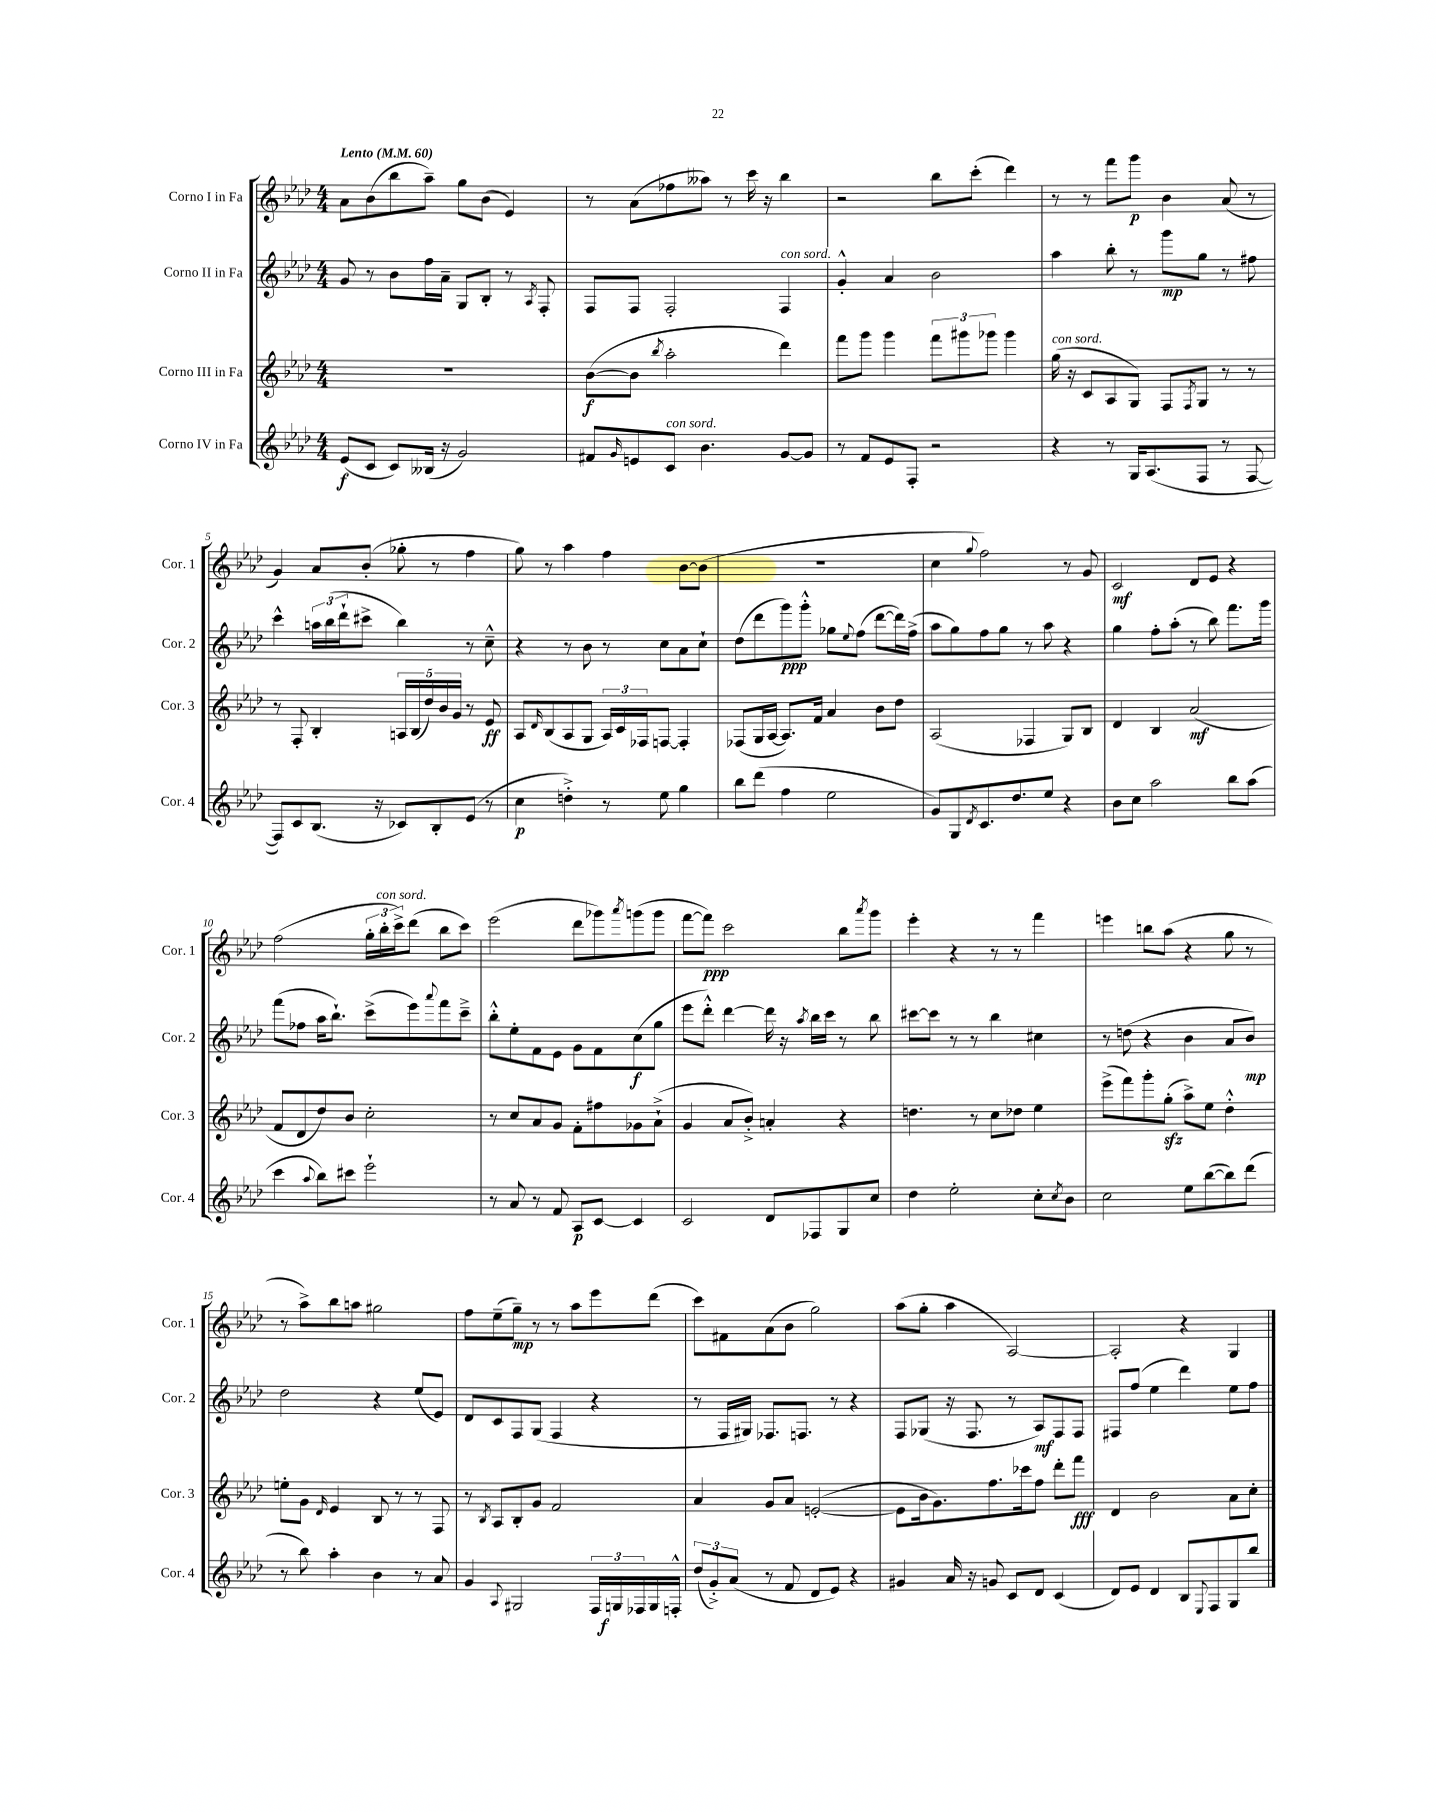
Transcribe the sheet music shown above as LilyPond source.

<<
\new StaffGroup <<
\new Staff = "s0" \with { instrumentName = "Corno I in Fa" shortInstrumentName = "Cor. 1" } {
    \clef treble \key aes \major \numericTimeSignature \time 4/4 \tempo "Lento" 4 = 60
    aes'8 bes'8( bes''8 aes''8--) g''8 bes'8( ees'4) |
    r8 aes'8( fes''8 aeses''8) r8 c'''16 r16 bes''4 |
    r2 bes''8 c'''8-.( des'''4) |
    r8 r8 f'''8 g'''8\p bes'4 aes'8( r8 |
    g'4) aes'8 bes'8-.( ges''8-. r8 f''4 |
    g''8) r8 aes''4 f''4 bes'8~ bes'8( |
    R1 |
    c''4 \appoggiatura { g''8 } f''2) r8 g'8 |
    c'2\mf des'8 ees'8 r4 |
    f''2( \tuplet 3/2 { g''16-. bes''16-.^\markup { \italic "con sord." } c'''16->) } des'''8( bes''8 c'''8) |
    ees'''2( des'''8 ges'''8) \acciaccatura { aes'''8 } g'''8( g'''8 |
    f'''8~ f'''8\ppp) c'''2 bes''8 \acciaccatura { aes'''8 } g'''8 |
    ees'''4-. r4 r8 r8 f'''4 |
    e'''4 b''8 aes''8( r4 g''8 r8 |
    r8 aes''8->) bes''8 a''8 gis''2 |
    f''8 ees''8--( g''8--\mp) r8 r8 aes''8 ees'''8 des'''8( |
    c'''8) fis'8 aes'8( bes'8 g''2) |
    aes''8( g''8-. aes''4 aes2~) |
    aes2-. r4 g4 \bar "|." |
}
\new Staff = "s1" \with { instrumentName = "Corno II in Fa" shortInstrumentName = "Cor. 2" } {
    \clef treble \key aes \major \numericTimeSignature \time 4/4
    g'8 r8 bes'8 f''16 aes'16-- g8 bes8-. r8 \acciaccatura { aes8 } f8-. |
    f8 f8 f2-. f4^\markup { \italic "con sord." } |
    g'4-.-^ aes'4 bes'2 |
    aes''4 bes''8-. r8 g'''8\mp g''8 r8 fis''8 |
    c'''4-^ \tuplet 3/2 { a''16 bes''16( des'''16-! } cis'''8-> bes''4) r8 c''8---^ |
    r4 r8 bes'8 r8 c''8 aes'8 c''8-! |
    des''8( des'''8 g'''8\ppp) g'''8-.-^ ges''8 \appoggiatura { ees''8 } f''8( des'''8~ des'''16) f''16->( |
    aes''8 g''8) f''8 g''8 r8 aes''8 r4 |
    g''4 f''8-. aes''8-.( r8 bes''8) f'''8. g'''16 |
    f'''8( fes''8 aes''16 bes''8.-!) c'''8->( ees'''8) \appoggiatura { aes'''8 } f'''8 c'''8---> |
    bes''8-.-^ ees''8-. f'8 ees'8 g'8 f'8 c''8\f( g''8 |
    ees'''8 des'''8-.-^) des'''4~ des'''16 r16 \acciaccatura { aes''8 } bes''16 c'''16 r8 bes''8 |
    cis'''8~ cis'''8 r8 r8 bes''4 cis''4 |
    r8 d''8( r4 bes'4 aes'8 bes'8\mp) |
    des''2 r4 ees''8( ees'8) |
    des'8 c'8 f8 g8( f4 r4 |
    r8 f16 gis16) fes8. f8. r8 r4 |
    f8 ges8( r16 f8. r8 aes8\mf) f8 f8 |
    fis8 f''8( ees''4 des'''4) ees''8 f''8 \bar "|." |
}
\new Staff = "s2" \with { instrumentName = "Corno III in Fa" shortInstrumentName = "Cor. 3" } {
    \clef treble \key aes \major \numericTimeSignature \time 4/4
    R1 |
    bes'8~\f( bes'8 \acciaccatura { bes''8 } aes''2-. des'''4) |
    f'''8 g'''8 g'''4 \tuplet 3/2 { f'''8 gis'''8 ges'''8 } ges'''4 |
    g''16^\markup { \italic "con sord." }( r16 c'8 aes8 g8) f8 \acciaccatura { f8 } g8 r8 r8 |
    r8 f8-. bes4-. \tuplet 5/4 { a16 bes16( des''16) bes'16 g'16 } r8 ees'8\ff |
    aes8 \grace { des'16 } bes8( aes8 g8 \tuplet 3/2 { aes16) c'16 fes16 } f8~ f4-. |
    fes8( g16 aes16~ aes8.) f'16 aes'4 bes'8 des''8 |
    aes2( fes4 g8) bes8 |
    des'4 bes4 aes'2\mf( |
    f'8 des'8 des''8) bes'8 c''2-. |
    r8 c''8 aes'8 g'8 f'8-. fis''8 ges'8 aes'8-!->( |
    g'4 aes'8 bes'8-.->) a'4-. r4 |
    d''4. r8 c''8 des''8 ees''4 |
    ees'''8->( f'''8) g'''8-. g''8-.\sfz( aes''8->) ees''8 des''4-.-^ |
    e''8-. g'8 \grace { des'16 } ees'4 bes8 r8 r8 f8 |
    r8 \acciaccatura { bes8 } aes8 bes8-. g'8 f'2 |
    aes'4 g'8 aes'8 e'2~-.( |
    e'8 bes'16 g'8.) f''8. ces'''16 f''8 des'''8-. f'''8\fff |
    des'4 bes'2 aes'8 c''8-. \bar "|." |
}
\new Staff = "s3" \with { instrumentName = "Corno IV in Fa" shortInstrumentName = "Cor. 4" } {
    \clef treble \key aes \major \numericTimeSignature \time 4/4
    ees'8\f( c'8 c'8) beses16( r16 g'2) |
    fis'8 \grace { g'16 } e'8 c'8^\markup { \italic "con sord." } bes'4. g'8~ g'8 |
    r8 f'8 ees'8 f8-. r2 |
    r4 r8 g16 aes8.( f8 r8 f8~ |
    f8) c'8 bes8.( r16 ces'8) bes8-. ees'8( r8 |
    c''4\p d''4-.->) r8 ees''8 g''4 |
    bes''8 des'''8( f''4 ees''2 |
    g'8) g8 \acciaccatura { des'8 } c'8. des''8. ees''8 r4 |
    bes'8 c''8 aes''2 bes''8 aes''8( |
    c'''4 \appoggiatura { aes''8 } bes''8) cis'''8 ees'''2-! |
    r8 aes'8 r8 f'8 aes8\p c'8~ c'4 |
    c'2 des'8 fes8 g8 c''8 |
    des''4 ees''2-. c''8-. \acciaccatura { c''8 } bes'8 |
    c''2 ees''8 bes''8~( bes''8) des'''8( |
    r8 bes''8) aes''4-. bes'4 r8 aes'8 |
    g'4 \appoggiatura { aes8 } gis2 \tuplet 3/2 { f16 g16\f fes16 } g16 f16-.-^ |
    \tuplet 3/2 { des''8( g'8-.->) aes'8( } r8 f'8 des'8 ees'8) r4 |
    gis'4 aes'16 r16 g'8 c'8 des'8 c'4( |
    des'8) ees'8 des'4 bes8 \appoggiatura { ees8 } f8 g8 bes''8 \bar "|." |
}
>>
>>
